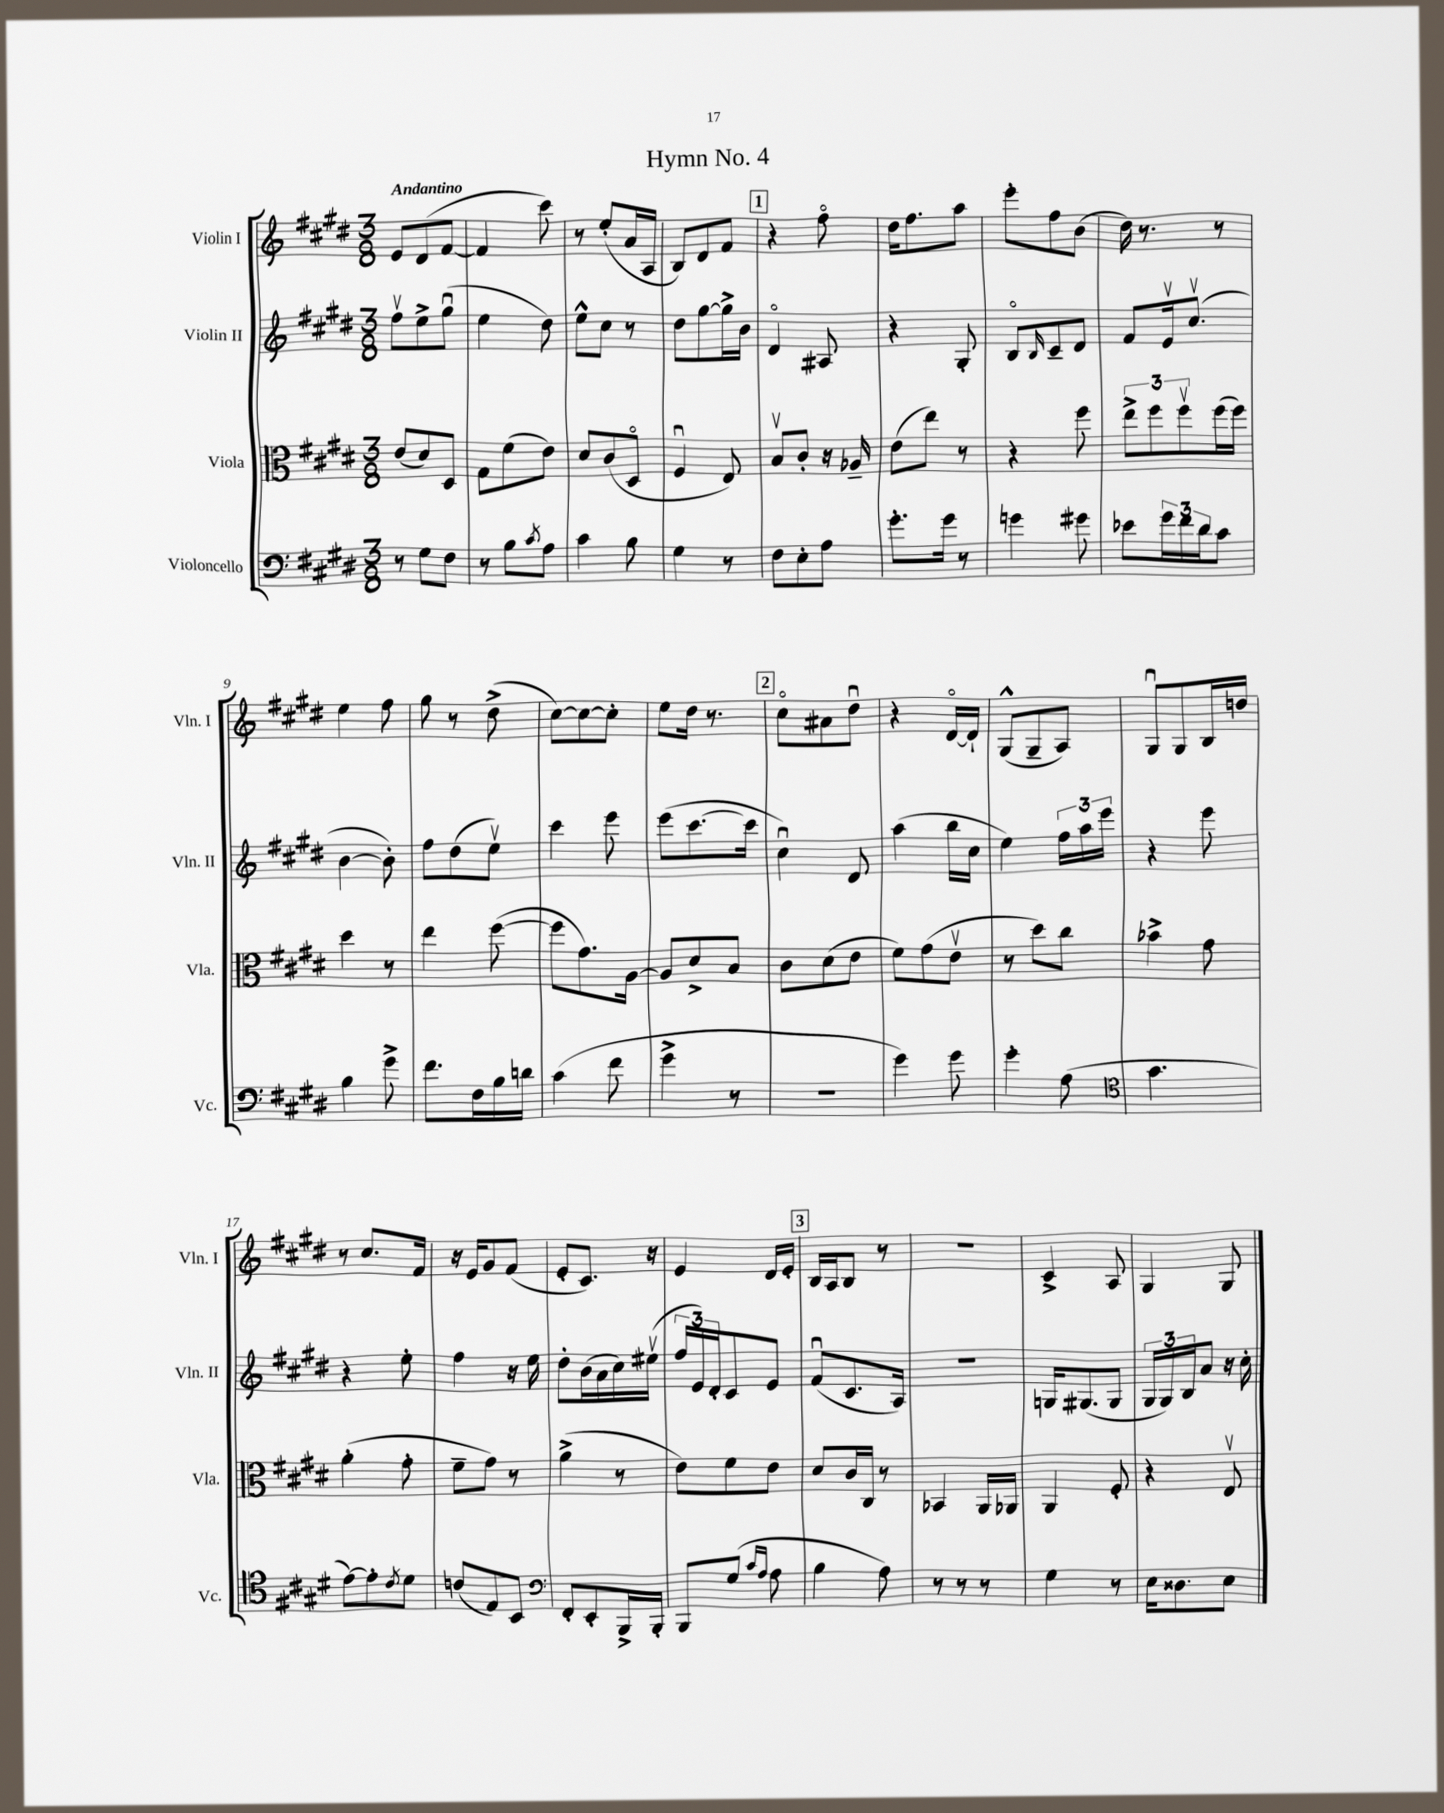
\header { title = "Hymn No. 4" }
<<
\new StaffGroup <<
\new Staff = "s0" \with { instrumentName = "Violin I" shortInstrumentName = "Vln. I" } {
    \clef treble \key e \major \numericTimeSignature \time 3/8 \tempo "Andantino"
    e'8 dis'8( fis'8~ |
    fis'4 cis'''8) |
    r8 e''8-.( a'16 a16 |
    b8) dis'8 fis'8 |
    \mark \markup { \box "1" } r4 fis''8\flageolet |
    dis''16 fis''8. a''8 |
    e'''8-. fis''8 b'8( |
    dis''16) r8. r8 |
    e''4 fis''8 |
    gis''8 r8 dis''8->( |
    cis''8~) cis''8~ cis''8-. |
    e''8 dis''16 r8. |
    \mark \markup { \box "2" } cis''8\flageolet ais'8 dis''8\downbow |
    r4 dis'16~\flageolet dis'16-! |
    gis8-^( gis8-- a8) |
    gis8\downbow gis8 b16 d''16 |
    r8 cis''8. fis'16 |
    r16 e'16 gis'8 fis'8( |
    e'8-. cis'8.) r16 |
    e'4 dis'16 e'16-. |
    \mark \markup { \box "3" } b16 a16 b8 r8 |
    R4. |
    cis'4-> a8 |
    gis4 gis8 \bar "|." |
}
\new Staff = "s1" \with { instrumentName = "Violin II" shortInstrumentName = "Vln. II" } {
    \clef treble \key e \major \numericTimeSignature \time 3/8
    fis''8\upbow e''8-> gis''8\downbow( |
    e''4 dis''8) |
    e''8-^ cis''8 r8 |
    dis''8 gis''8~ gis''16-> b'16 |
    \mark \markup { \box "1" } dis'4\flageolet ais8 |
    r4 gis8-. |
    b8\flageolet \grace { b16 } cis'8-- dis'8 |
    fis'8 e'16\upbow cis''8.\upbow( |
    b'4~ b'8-.) |
    fis''8 dis''8( e''8\upbow) |
    cis'''4 e'''8 |
    e'''8( cis'''8.~ cis'''16 |
    \mark \markup { \box "2" } cis''4\downbow) dis'8 |
    a''4( b''16 cis''16 |
    e''4) \tuplet 3/2 { fis''16 a''16 e'''16 } |
    r4 e'''8 |
    r4 e''8-. |
    fis''4 r16 e''16 |
    dis''8-. b'16( a'16 cis''16) eis''16\upbow( |
    \tuplet 3/2 { fis''16 e'16) dis'16-. } cis'8 e'8 |
    \mark \markup { \box "3" } fis'8\downbow( cis'8. a16) |
    R4. |
    g16 gis8.( gis8 |
    \tuplet 3/2 { gis16 gis16) b16 } a'8 r16 cis''16-. \bar "|." |
}
\new Staff = "s2" \with { instrumentName = "Viola" shortInstrumentName = "Vla." } {
    \clef alto \key e \major \numericTimeSignature \time 3/8
    e'8( dis'8) dis8 |
    gis8 fis'8( e'8) |
    dis'8 cis'8( dis8\flageolet |
    fis4\downbow e8) |
    \mark \markup { \box "1" } b8\upbow cis'8-. r16 aes16-- |
    e'8( e''8) r8 |
    r4 fis''8 |
    \tuplet 3/2 { e''8-> fis''8 fis''8\upbow } fis''16( fis''16) |
    dis''4 r8 |
    e''4 fis''8~( |
    fis''8 gis'8.) a16~ |
    a8 dis'8-> b8 |
    \mark \markup { \box "2" } cis'8 dis'8( e'8 |
    fis'8) gis'8( e'8\upbow |
    r8 dis''8) cis''8 |
    bes'4-> gis'8 |
    a'4-.( gis'8-. |
    fis'8-- gis'8) r8 |
    a'4->( r8 |
    e'8) fis'8 e'8 |
    \mark \markup { \box "3" } dis'8 cis'16 cis16 r8 |
    bes,4 a,16 aes,16 |
    a,4 fis8-. |
    r4 e8\upbow \bar "|." |
}
\new Staff = "s3" \with { instrumentName = "Violoncello" shortInstrumentName = "Vc." } {
    \clef bass \key e \major \numericTimeSignature \time 3/8
    r8 gis8 fis8 |
    r8 b8 \acciaccatura { cis'8 } a8 |
    cis'4 b8 |
    gis4 r8 |
    \mark \markup { \box "1" } fis8 e8-. a8 |
    gis'8.-. gis'16 r8 |
    g'4 gis'8 |
    ees'8 \tuplet 3/2 { gis'16 fis'16 dis'16 } cis'8 |
    b4 gis'8-> |
    fis'8. fis16 b16 d'16 |
    cis'4( fis'8 |
    gis'4-> r8 |
    \mark \markup { \box "2" } R4. |
    gis'4) gis'8 |
    gis'4-. a8( |
    \clef tenor gis'4. |
    e'8~) e'8-. \acciaccatura { cis'8 } dis'8 |
    c'8( e8) b,8 |
    \clef bass fis,8-. e,8-. b,,16-> b,,16-. |
    b,,8 gis8( \grace { cis'16 a16 } a8 |
    \mark \markup { \box "3" } b4 a8) |
    r8 r8 r8 |
    gis4 r8 |
    e16 disis8. e8 \bar "|." |
}
>>
>>
